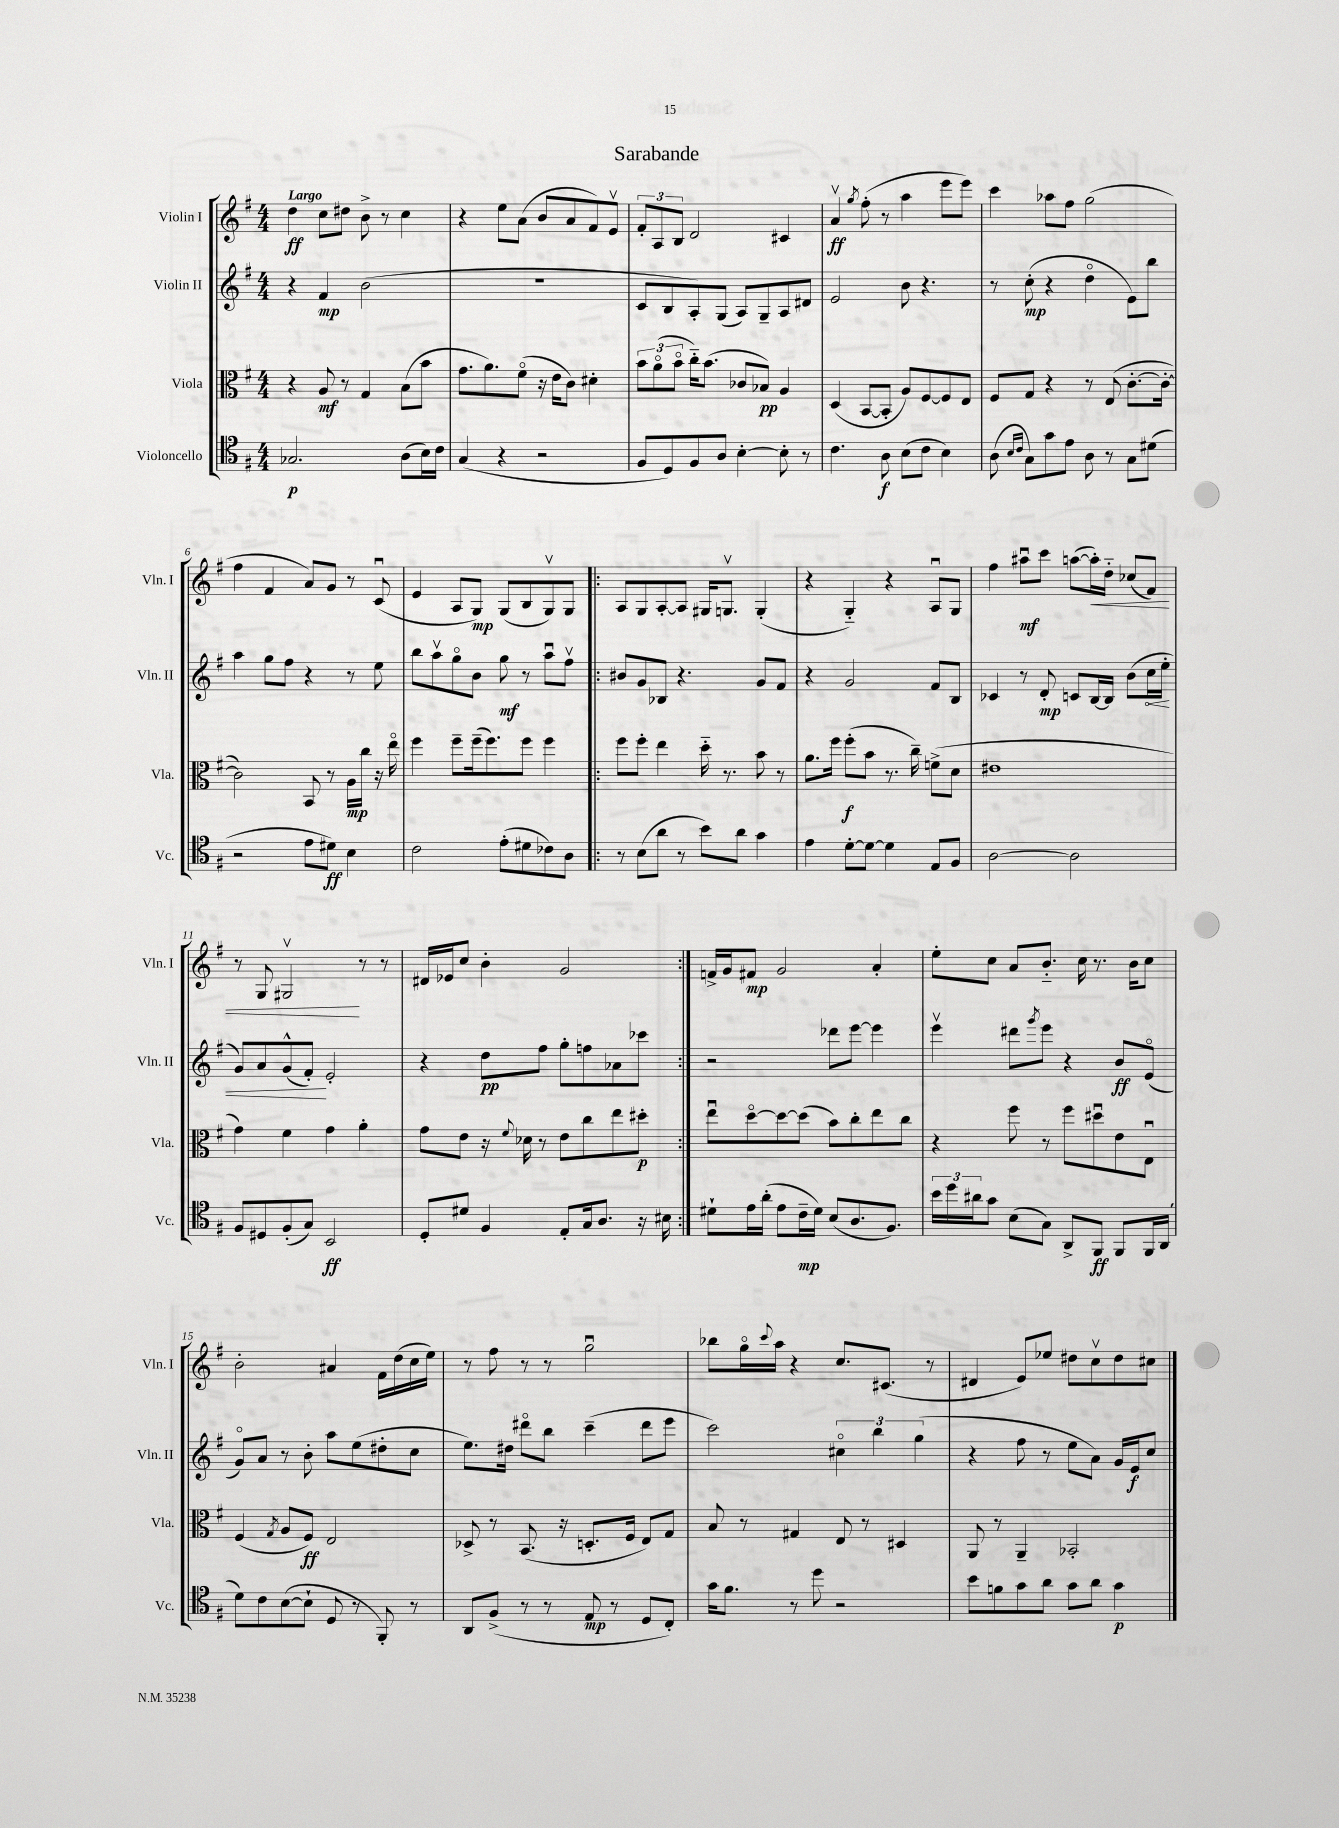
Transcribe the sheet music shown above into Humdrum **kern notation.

**kern	**dynam	**kern	**dynam	**kern	**dynam	**kern	**dynam
*part4	*part4	*part3	*part3	*part2	*part2	*part1	*part1
*staff4	*staff4	*staff3	*staff3	*staff2	*staff2	*staff1	*staff1
*I"Violoncello	*	*I"Viola	*	*I"Violin II	*	*I"Violin I	*
*I'Vc.	*	*I'Vla.	*	*I'Vln. II	*	*I'Vln. I	*
*clefC4	*	*clefC3	*	*clefG2	*	*clefG2	*
*k[f#]	*	*k[f#]	*	*k[f#]	*	*k[f#]	*
*M4/4	*	*M4/4	*	*M4/4	*	*M4/4	*
=1	=1	=1	=1	=1	=1	=1	=1
!	!	!	!	!	!	!LO:TX:a:B:t=Largo	!
2.G-X/	p	4r	.	4r	.	4dd\	ff
.	.	8A/	mf	4f#/	mp	8cc\L	.
.	.	8r	.	.	.	8dd#X\J	.
.	.	4G/	.	(2b\	.	8b^\	.
.	.	.	.	.	.	8r	.
(8A\L	.	(8B\L	.	.	.	4cc\	.
16B\L)	.	8b\J	.	.	.	.	.
16c\JJ	.	.	.	.	.	.	.
=2	=2	=2	=2	=2	=2	=2	=2
(4G/	.	8.g\L	.	1r	.	4r	.
.	.	8.a\)	.	.	.	.	.
4r	.	.	.	.	.	8ee\L	.
.	.	(8f#\J	.	.	.	(8a\J	.
2r	.	16r	.	.	.	8b/L	.
.	.	16e\KL	.	.	.	.	.
.	.	8c\J)	.	.	.	8a/	.
.	.	4d#X'\	.	.	.	8f#/)	.
.	.	.	.	.	.	8ev/J	.
=3	=3	=3	=3	=3	=3	=3	=3
8F#/L	.	12b\L	.	8c/L	.	12f#'/L	.
.	.	(12a\	.	.	.	12A/	.
8D/)	.	.	.	8B/	.	.	.
.	.	12b\J	.	.	.	12B/J	.
8F#/	.	16cc\KL)	.	8A'/)	.	2d/	.
.	.	(8.b\J	.	.	.	.	.
8A/J	.	.	.	(8G/J	.	.	.
[4B'\	.	8c-X/L	.	8A/L)	.	.	.
.	.	8B-X/J)	pp	8G~/	.	.	.
8B'\]	.	4A/	.	8A/	.	4c#X/	.
8r	.	.	.	8d#X/J	.	.	.
=4	=4	=4	=4	=4	=4	=4	=4
4.c\	.	(4D/	.	2e/	.	4av/	ff
.	.	.	.	.	.	8qgg/	.
.	.	[8BB/L	.	.	.	(8ff#'\	.
8A\	f	8BB'/J]	.	.	.	8r	.
(8B\L	.	8A/L)	.	8b\	.	4aa\	.
8c\J	.	[8F#/	.	4.r	.	.	.
4B\)	.	8F#/]	.	.	.	8eee\L	.
.	.	8E/J	.	.	.	8eee\J)	.
=5	=5	=5	=5	=5	=5	=5	=5
(8A\	.	8F#/L	.	8r	.	4ccc\	.
16qqB/LL	.	.	.	.	.	.	.
16qqc/JJ	.	.	.	.	.	.	.
8G\L)	.	8G/J	.	(8cc'\	mp	.	.
8g\	.	4r	.	4r	.	8aa-X\L	.
8e\J	.	.	.	.	.	8ff#\J	.
8A\	.	8r	.	4dd\	.	(2gg\	.
8r	.	(8E/	.	.	.	.	.
8G\L	.	[8.c'\L	.	8e\L)	.	.	.
(8d#X\J	.	.	.	8bb\J	.	.	.
.	.	16c'\Jk_	.	.	.	.	.
!!LO:LB:g=z
=6	=6	=6	=6	=6	=6	=6	=6
2r	.	2c\])	.	4aa\	.	4ff#\	.
.	.	.	.	8gg\L	.	4f#/	.
.	.	.	.	8ff#\J	.	.	.
8e\L	.	8BB/	.	4r	.	8a/L)	.
8d#X\J)	ff	8r	.	.	.	8g/J	.
4B\	.	16A\LL	mp	8r	.	8r	.
.	.	16cc\JJ	.	.	.	.	.
.	.	16r	.	8ee\	.	(8cu/	.
.	.	16ee\	.	.	.	.	.
=7	=7	=7	=7	=7	=7	=7	=7
2c\	.	4ff#\	.	8bb\L	.	4e/	.
.	.	.	.	8aav\	.	.	.
.	.	8ff#~\L	.	8gg\	.	8A/L	.
.	.	(16ff#~\k	.	8b\J	.	8G/J)	mp
.	.	8.ff#\)	.	.	.	.	.
(8e'\L	.	.	.	8gg\	mf	(8G/L	.
8d#X\	.	8ff#\J	.	8r	.	8B/	.
8c-X\)	.	4ff#\	.	8aau\L	.	8Gv/)	.
8A\J	.	.	.	8ff#v\J	.	8G/J	.
=8!|:	=8!|:	=8!|:	=8!|:	=8!|:	=8!|:	=8!|:	=8!|:
8r	.	8ff#\L	.	8b#X/L	.	8A/L	.
(8B\L	.	8ff#'\J	.	8g/	.	8G/	.
8a\J	.	4ee\	.	8B-X/J	.	[8A'/	.
8r	.	.	.	4.r	.	8A/J]	.
8b\L)	.	16dd\	.	.	.	16G#X/KL	.
.	.	8.r	.	.	.	8.Gnv/J	.
8a\J	.	.	.	.	.	.	.
4g\	.	8b\	.	8g/L	.	(4G'/	.
.	.	8r	.	8f#/J	.	.	.
=9	=9	=9	=9	=9	=9	=9	=9
4e\	.	8.a\L	.	4r	.	4r	.
.	.	16ff#\Jk	.	.	.	.	.
[8d'\L	.	(8ff#'\L	f	2g/	.	4G/)	.
8d\J_	.	8b\J	.	.	.	.	.
4d\]	.	8.r	.	.	.	4r	.
.	.	16cc~\)	.	.	.	.	.
8E/L	.	(8fn^\L	.	8f#/L	.	8Au/L	.
8F#/J	.	8d\J	.	8B/J	.	8G/J	.
=10	=10	=10	=10	=10	=10	=10	=10
[2A\	.	1e#X	.	4c-X/	.	4ff#\	.
.	.	.	.	8r	.	8aa#Xu\L	mf
.	.	.	.	8d'/	mp	8ccc\J	.
2A\]	.	.	.	8cn/L	.	([8aan\L	.
!	!	!	!	!	!	!	!LO:HP:b
.	.	.	.	[16B/L	.	16aa'\L])	<
.	.	.	.	16B/JJ]	.	16dd\JJ	.
.	.	.	.	(8b\L	.	(8cc-X/L	.
!	!	!	!	!	!LO:HP:b	!	!
.	.	.	.	16cc\L	<	8f#/J)	.
.	.	.	.	16ee'\JJ	.	.	.
!!LO:LB:g=z
=11	=11	=11	=11	=11	=11	=11	=11
8F#/L	.	4g\)	.	8g/L)	.	8r	.
8D#X/	.	.	.	8a/	.	8G/	.
(8F#'/	.	4f#\	.	(8g^^/	.	2G#Xv/	.
8G/J)	.	.	.	8f#'/J)	.	.	.
2BB/	ff	4g\	.	2e'/	[	.	.
.	.	4a'\	.	.	.	8r	[
.	.	.	.	.	.	8r	.
=12	=12	=12	=12	=12	=12	=12	=12
8D'/L	.	8g\L	.	4r	.	16d#X/LL	.
.	.	.	.	.	.	16e-X/J	.
8d#X/J	.	8e\J	.	.	.	8cc/J	.
4F#/	.	16r	.	8dd\L	pp	4b'\	.
.	.	8qqf#/	.	.	.	.	.
.	.	16d-X\	.	.	.	.	.
.	.	8r	.	8ff#\J	.	.	.
8E'/L	.	8e\L	.	8gg'\L	.	2g/	.
16G/k	.	8cc\	.	8ffn\	.	.	.
8.A/J	.	.	.	.	.	.	.
.	.	8ee\	.	8a-X\	.	.	.
16r	.	8dd#X'\J	p	8ccc-X\J	.	.	.
16B#X\	.	.	.	.	.	.	.
=13:|!	=13:|!	=13:|!	=13:|!	=13:|!	=13:|!	=13:|!	=13:|!
8d#X`\L	.	8eeu\L	.	2r	.	16fn^/LL	.
.	.	.	.	.	.	16g/J	.
16e\L	.	[8dd\	.	.	.	8f#X/J	mp
(16a'\JJ	.	.	.	.	.	.	.
8e\L	.	8dd\_	.	.	.	2g/	.
16c~\L	mp	(8dd\J]	.	.	.	.	.
16d#\JJ)	.	.	.	.	.	.	.
(8B/L	.	8b\L)	.	8ddd-X\L	.	.	.
8.A/	.	8cc'\	.	[8eee\J	.	.	.
.	.	8ee\	.	4eee\]	.	4a'/	.
8.F#/J)	.	.	.	.	.	.	.
.	.	8cc\J	.	.	.	.	.
=14	=14	=14	=14	=14	=14	=14	=14
24b\LL	.	4r	.	4eeev\	.	8ee'\L	.
24dd\	.	.	.	.	.	.	.
24a#X\J	.	.	.	.	.	.	.
8g\J	.	.	.	.	.	8cc\J	.
(8B\L	.	8ff#\	.	8ddd#X\L	.	8a/L	.
.	.	.	.	8qggg/	.	.	.
8G\J)	.	8r	.	8eee\J	.	8.b/J	.
8AA^/L	.	8ff#\L	.	4r	.	.	.
.	.	.	.	.	.	16cc\	.
8FF#/J	ff	8dd#Xu\	.	.	.	8.r	.
8FF#/L	.	8e\	.	8b/L	ff	.	.
.	.	.	.	.	.	16b\KL	.
16FF#/L	.	8Eu\J	.	(8e/J	.	8cc\J	.
(16AA/JJ	.	.	.	.	.	.	.
!!LO:LB:g=z
=15	=15	=15	=15	=15	=15	=15	=15
8d\L)	.	(4F#/	.	8g/L)	.	2b'\	.
8c\	.	.	.	8a/J	.	.	.
.	.	8qG/	.	.	.	.	.
([8B\	.	8A/L	.	8r	.	.	.
8B`\J]	.	8F#/J)	ff	8b'\	.	.	.
8D/	.	2E/	.	8aa\L	.	4a#X/	.
8r	.	.	.	(8ee\	.	.	.
8FF#'/)	.	.	.	8dd#X'\	.	16f#\LL	.
.	.	.	.	.	.	(16dd\	.
8r	.	.	.	8cc\J	.	16cc\	.
.	.	.	.	.	.	16ee\JJ)	.
=16	=16	=16	=16	=16	=16	=16	=16
8AA/L	.	8D-X^/	.	8.ee\L)	.	8r	.
(8F#^/J	.	8r	.	.	.	8ff#\	.
.	.	.	.	16dd#X\Jk	.	.	.
8r	.	(8.BB/	.	8ddd#X\L	.	8r	.
8r	.	.	.	8bb\J	.	8r	.
.	.	16r	.	.	.	.	.
8E/	mp	8.Dn'/L	.	(4ccc~\	.	2ggu\	.
8r	.	.	.	.	.	.	.
.	.	16F#/Jk	.	.	.	.	.
8D/L	.	8E/L)	.	8ddd#\L	.	.	.
8C'/J)	.	8G/J	.	8eee\J	.	.	.
=17	=17	=17	=17	=17	=17	=17	=17
16g\KL	.	8B/	.	2ccc\)	.	8bb-X\L	.
8.f#\J	.	.	.	.	.	.	.
.	.	8r	.	.	.	16gg\L	.
.	.	.	.	.	.	8qqccc/	.
.	.	.	.	.	.	16aa\JJ	.
8r	.	4G#X/	.	.	.	4r	.
8dd\	.	.	.	.	.	.	.
2r	.	8E/	.	6cc#X\	.	8.cc/L	.
.	.	8r	.	.	.	.	.
.	.	.	.	6bb\	.	.	.
.	.	.	.	.	.	(8.c#X/J	.
.	.	4D#X/	.	.	.	.	.
.	.	.	.	(6gg\	.	.	.
.	.	.	.	.	.	8r	.
=18	=18	=18	=18	=18	=18	=18	=18
8b\L	.	8AA/	.	4r	.	4d#X/	.
8fn\	.	8r	.	.	.	.	.
8g\	.	4AA~/	.	8ff#\	.	8e/L)	.
8a\J	.	.	.	8r	.	8ee-X/J	.
8g\L	.	2BB-X'/	.	8ee\L	.	8dd#X\L	.
8a\J	.	.	.	8a\J)	.	8ccv\	.
4g\	p	.	.	16g/LL	.	8dd#\	.
.	.	.	.	16e/J	f	.	.
.	.	.	.	8cc/J	.	8cc#X\J	.
==	==	==	==	==	==	==	==
*-	*-	*-	*-	*-	*-	*-	*-
